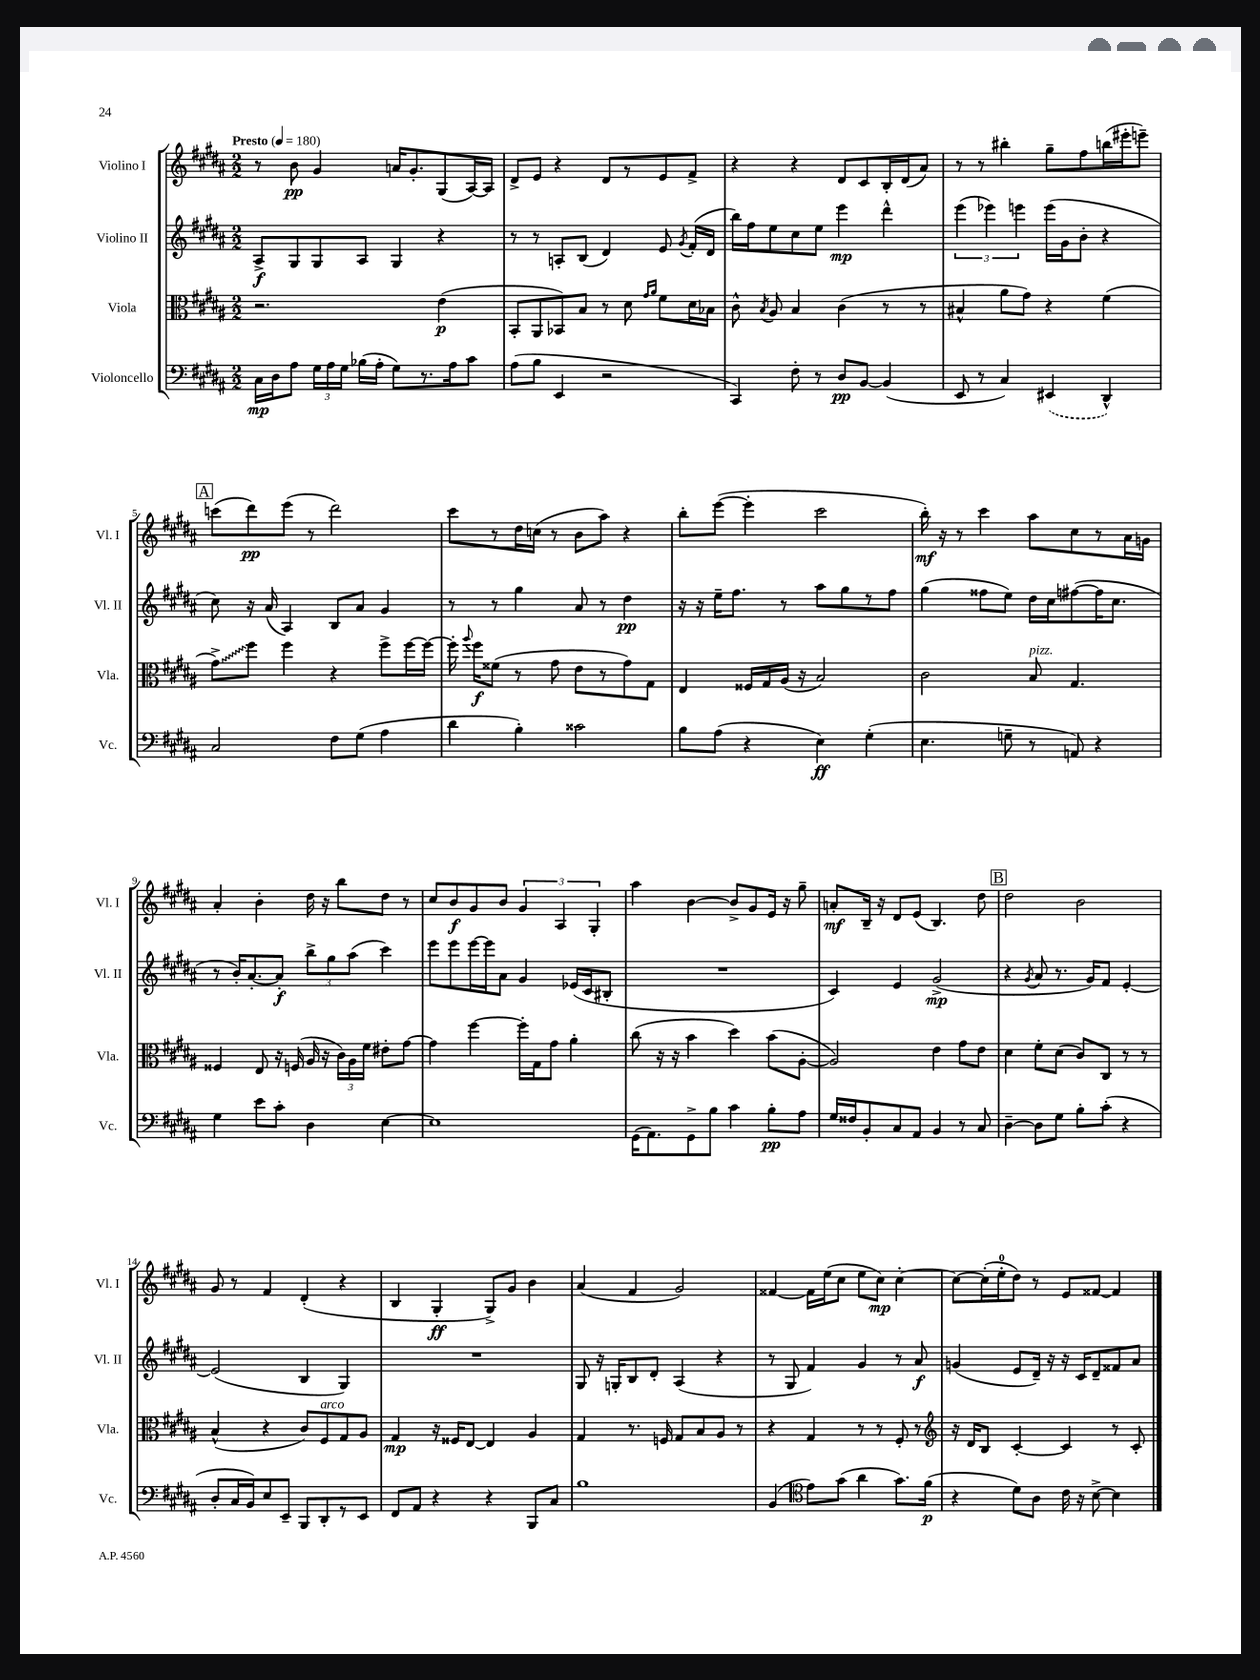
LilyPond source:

<<
\new StaffGroup <<
\new Staff = "s0" \with { instrumentName = "Violino I" shortInstrumentName = "Vl. I" } {
    \clef treble \key b \major \numericTimeSignature \time 2/2 \tempo "Presto" 4 = 180
    \autoBeamOff r8 b'8\pp gis'4 a'16[ gis'8.-. gis8( ais16~) ais16] |
    dis'8[-> e'8] r4 dis'8[ r8 e'8 fis'8]-> |
    r4 r4 dis'8[ cis'8 b16-. dis'16( ais'8]) |
    r8 r8 bis''4-. gis''8[-- fis''8 b''16( eis'''16-. e'''8]--) |
    \mark \markup { \box "A" } c'''8[( dis'''8\pp) e'''8]( r8 dis'''2) |
    cis'''8[ r8 dis''16 c''16]( r8 b'8[ ais''8]) r4 |
    b''8[-. e'''8]~( e'''4-. cis'''2 |
    b''16-.\mf) r16 r8 cis'''4 ais''8[ cis''8 r8 ais'16 g'16] |
    ais'4-. b'4-. dis''16 r16 b''8[ dis''8] r8 |
    cis''8[ b'8\f gis'8 b'8] \tuplet 3/2 { gis'4 ais4 gis4-. } |
    ais''4 b'4~ b'8[-> gis'8 e'16] r16 gis''8-- |
    a'8[-.\mf b16]-- r16 dis'8[ e'8]( b4.) dis''8 |
    \mark \markup { \box "B" } dis''2 b'2 |
    gis'8 r8 fis'4 dis'4-.( r4 |
    b4 gis4-.\ff gis8[->) gis'8] b'4 |
    ais'4( fis'4 gis'2) |
    fisis'4~ fisis'16[ e''16( cis''8] e''8[ cis''8]\mp) cis''4~-. |
    cis''8[~ cis''16-.( e''16-0-. dis''8]) r8 e'8[ fisis'8]~ fisis'4 \bar "|." |
}
\new Staff = "s1" \with { instrumentName = "Violino II" shortInstrumentName = "Vl. II" } {
    \clef treble \key b \major \numericTimeSignature \time 2/2
    \autoBeamOff ais8[->\f gis8 gis8 ais8] gis4 r4 |
    r8 r8 a8[-. b8]( dis'4) e'8 \acciaccatura { gis'8 } fis'16[-.( dis'16] |
    b''16[) fis''16 e''8 cis''8 e''8] e'''4\mp dis'''4-^ |
    \tuplet 3/2 { e'''4( ees'''4) e'''4 } e'''16[( gis'16 b'8]-. r4 |
    \mark \markup { \box "A" } cis''8) r16 ais'16( ais4) b8[ ais'8] gis'4 |
    r8 r8 gis''4 ais'8 r8 dis''4\pp |
    r16 r16 e''16[-- fis''8.] r8 ais''8[ gis''8 r8 fis''8] |
    gis''4( fisis''8[ e''8]) dis''16[ cis''16 fis''8~( fis''16 cis''8.] |
    r8 b'16[-.) ais'8.~-. ais'8]-.\f \tuplet 3/2 { b''8[-> gis''8 ais''8]( } cis'''4) |
    e'''8[ e'''8 e'''16~ e'''16 ais'8] gis'4 ees'16[( cis'16 bis8]-. |
    R1 |
    cis'4) e'4 gis'2->\mp( |
    \mark \markup { \box "B" } r4 \acciaccatura { gis'8 } ais'8 r8. gis'16[) fis'8] e'4~-. |
    e'2( b4 gis4) |
    R1 |
    gis8 r16 g16[-. b8 dis'8]-. ais4( r4 |
    r8 gis8 fis'4) gis'4 r8 ais'8\f |
    g'4( e'8[ dis'16]--) r16 r16 cis'16[ dis'8-- fisis'8 ais'8] \bar "|." |
}
\new Staff = "s2" \with { instrumentName = "Viola" shortInstrumentName = "Vla." } {
    \clef alto \key b \major \numericTimeSignature \time 2/2
    \autoBeamOff r2. e'4\p( |
    b,8[-. ais,8 bes,8) b8] r8 dis'8 \grace { gis'16[ ais'16] } fis'8[ dis'16 bes16] |
    cis'8-^ \acciaccatura { b8 } ais8 b4 cis'4( r8 r8 |
    bis4-^ ais'8[ gis'8]) r4 fis'4( |
    \mark \markup { \box "A" } \once \override Glissando.style = #'zigzag gis'8[->\glissando) fis''8] fis''4 r4 fis''8[-> fis''16~ fis''16]~ |
    fis''16-. \appoggiatura { ais''8 } fis''16[\f fisis'8]( r8 gis'8 e'8[ r8 gis'8) gis8] |
    e4 fisis16[ gis16 ais16]( r16 b2) |
    cis'2 b8^\markup { \italic "pizz." } gis4. |
    fisis4 e8 r16 f16( ais16 r16 \tuplet 3/2 { cis'16[) ais16 fis'16] } eis'8[-. gis'8]~ |
    gis'4 fis''4~ fis''16[-. gis16 gis'8] ais'4-. |
    cis''8( r16 r16 b'4 dis''4) b'8[( ais8]~-. |
    ais2) e'4 gis'8[ e'8] |
    \mark \markup { \box "B" } dis'4 fis'8[-. dis'8]( cis'8[) cis8] r8 r8 |
    b4-^( r4 cis'8[) fis8^\markup { \italic "arco" } gis8 ais8] |
    gis4\mp r16 fisis16[ e8]~ e4 ais4 |
    gis4 r8. f16 gis8[ b8 ais8] r8 |
    r4 gis4 r8 r8 fis8-. r8 |
    \clef treble r16 dis'16[ b8] cis'4~-. cis'4 r8 cis'8-. \bar "|." |
}
\new Staff = "s3" \with { instrumentName = "Violoncello" shortInstrumentName = "Vc." } {
    \clef bass \key b \major \numericTimeSignature \time 2/2
    \autoBeamOff cis16[\mp dis16 ais8] \tuplet 3/2 { gis16[ ais16 gis16] } bes16[( ais16]-. gis8[) r8. ais16 cis'8] |
    ais8[( b8] e,4 r2 |
    cis,4) fis8-. r8 dis8[\pp b,8]~ b,4( |
    e,8 r8 cis4) \once \slurDashed eis,4( dis,4-^) |
    \mark \markup { \box "A" } cis2 fis8[ gis8]( ais4 |
    dis'4 b4-.) cisis'2 |
    b8[ ais8]( r4 e4\ff) gis4-.( |
    e4. g8-- r8 a,8) r4 |
    gis4 e'8[ cis'8]-. dis4 e4~ |
    e1 |
    gis,16[( ais,8.) gis,8-> b8] cis'4 b8[-.\pp ais8] |
    gis16[ fisis16 b,8-. cis8 ais,8] b,4 r8 cis8 |
    \mark \markup { \box "B" } dis4~-- dis8[ gis8] b8[-. cis'8]-.( r4 |
    dis8[-. cis16 b,16) e8 e,8]-- b,,8[ dis,8-. r8 e,8] |
    fis,8[ ais,8] r4 r4 b,,8[ cis8] |
    b1 |
    b,4( \clef tenor e'8[) gis'8]( ais'4 gis'8.[) fis'16]\p( |
    r4 dis'8[) ais8] cis'16 r16 b8~-> b4 \bar "|." |
}
>>
>>
